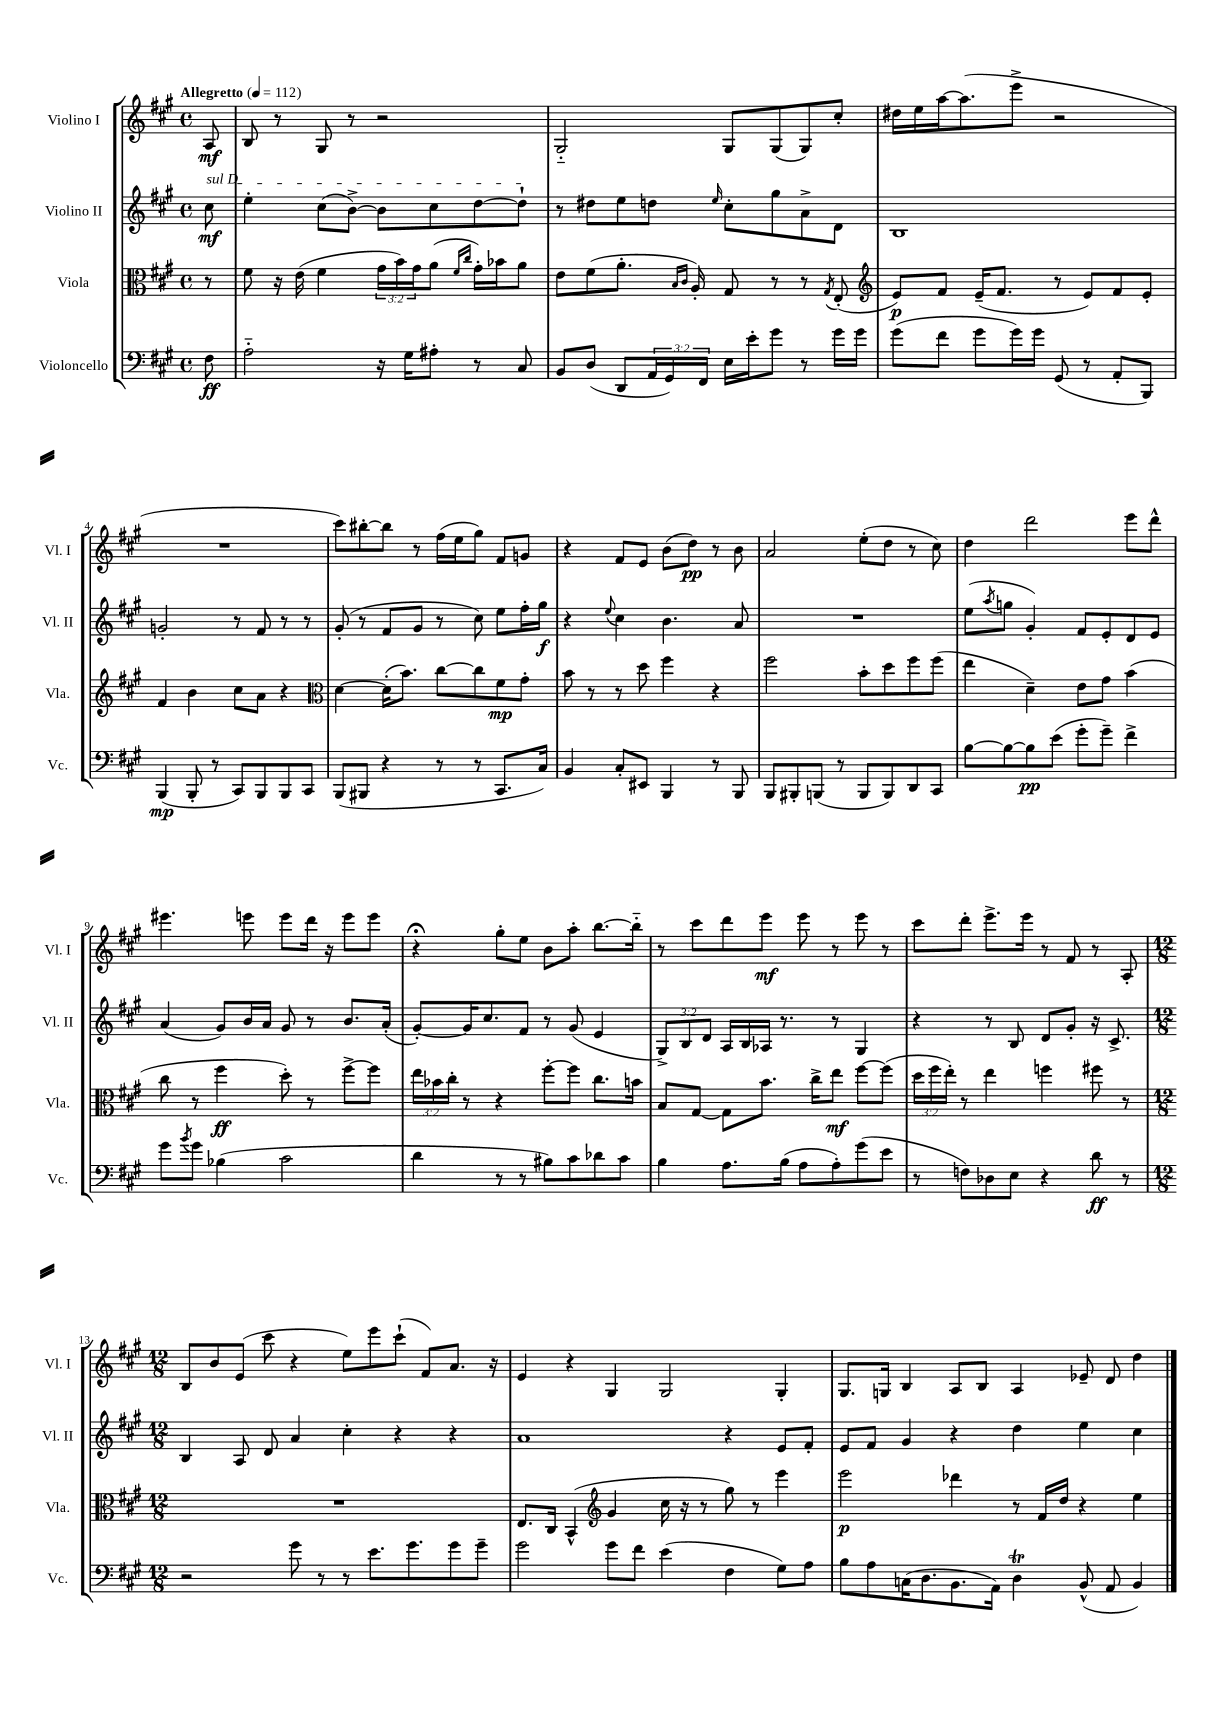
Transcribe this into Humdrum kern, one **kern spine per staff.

**kern	**dynam	**kern	**dynam	**kern	**dynam	**kern	**dynam
*part4	*part4	*part3	*part3	*part2	*part2	*part1	*part1
*staff4	*staff4	*staff3	*staff3	*staff2	*staff2	*staff1	*staff1
*I"Violoncello	*	*I"Viola	*	*I"Violino II	*	*I"Violino I	*
*I'Vc.	*	*I'Vla.	*	*I'Vl. II	*	*I'Vl. I	*
*clefF4	*	*clefC3	*	*clefG2	*	*clefG2	*
*k[f#c#g#]	*	*k[f#c#g#]	*	*k[f#c#g#]	*	*k[f#c#g#]	*
*M4/4	*	*M4/4	*	*M4/4	*	*M4/4	*
*met(c)	*	*met(c)	*	*met(c)	*	*met(c)	*
*MM112	*	*MM112	*	*MM112	*	*MM112	*
=	=	=	=	=	=	=	=
!	!	!	!	!	!	!LO:TX:a:B:t=Allegretto	!
!	!	!	!	!LO:TX:a:i:t=sul D	!	!	!
8F#\	ff	8r	.	8cc#\	mf	8A/	mf
=1	=1	=1	=1	=1	=1	=1	=1
2A\	.	8f#\	.	4ee'\	.	8B/	.
.	.	16r	.	.	.	8r	.
.	.	(16e\	.	.	.	.	.
.	.	4f#\	.	(8cc#\L	.	8G#/	.
.	.	.	.	[8b^\J)	.	8r	.
16r	.	24g#\LL	.	8b\L]	.	2r	.
.	.	24b\)	.	.	.	.	.
16G#\KL	.	.	.	.	.	.	.
.	.	24g#\J	.	.	.	.	.
8A#X'\J	.	(8a\J	.	8cc#\	.	.	.
.	.	16qqf#/LL	.	.	.	.	.
.	.	16qqcc#/JJ	.	.	.	.	.
8r	.	16g#'\LL)	.	[8dd\	.	.	.
.	.	16b-X\J	.	.	.	.	.
8C#/	.	8a\J	.	8dd`\J]	.	.	.
=2	=2	=2	=2	=2	=2	=2	=2
8BB/L	.	8e\L	.	8r	.	2G#/	.
(8D/J	.	(8f#\	.	8dd#X\L	.	.	.
8DD/L	.	8.a'\J	.	8ee\	.	.	.
24AA/L	.	.	.	8ddn\J	.	.	.
24GG#/)	.	.	.	.	.	.	.
.	.	16qqB/LL	.	.	.	.	.
.	.	16qqc#/JJ	.	.	.	.	.
.	.	16A'/)	.	.	.	.	.
24FF#/JJ	.	.	.	.	.	.	.
.	.	.	.	16qqee/	.	.	.
16E\LL	.	8G#/	.	8cc#'\L	.	8G#/L	.
16e'\J	.	.	.	.	.	.	.
8g#\J	.	8r	.	8gg#\	.	(8G#/	.
8r	.	8r	.	8a^\	.	8G#/)	.
.	.	8qG#/	.	.	.	.	.
16g#\LL	.	(8E'/	.	8d\J	.	8cc#'/J	.
16g#\JJ	.	.	.	.	.	.	.
=3	=3	=3	=3	=3	=3	=3	=3
*	*	*clefG2	*	*	*	*	*
(8g#\L	.	8e/L)	p	1B	.	16dd#X\LL	.
.	.	.	.	.	.	16ee\	.
8f#\J	.	8f#/J	.	.	.	[16aa\J	.
.	.	.	.	.	.	(8.aa\]	.
8g#\L	.	(16e~/KL	.	.	.	.	.
.	.	8.f#/J	.	.	.	.	.
16g#\L)	.	.	.	.	.	8eee^\J	.
16g#\JJ	.	.	.	.	.	.	.
(8GG#/	.	8r	.	.	.	2r	.
8r	.	8e/L)	.	.	.	.	.
8AA'/L	.	8f#/	.	.	.	.	.
8BBB/J)	.	8e'/J	.	.	.	.	.
!!LO:LB:g=z
=4	=4	=4	=4	=4	=4	=4	=4
(4BBB/	mp	4f#/	.	2gn'/	.	1r	.
8BBB'/	.	4b\	.	.	.	.	.
8r	.	.	.	.	.	.	.
8CC#/L)	.	8cc#\L	.	8r	.	.	.
8BBB/	.	8a\J	.	8f#/	.	.	.
8BBB/	.	4r	.	8r	.	.	.
8CC#/J	.	.	.	8r	.	.	.
=5	=5	=5	=5	=5	=5	=5	=5
*	*	*clefC3	*	*	*	*	*
(8BBB/L	.	[4d\	.	(8g#'/	.	8ccc#\L)	.
8BBB#X/J	.	.	.	8r	.	[8bb#X'\	.
4r	.	(16d'\KL]	.	8f#/L	.	8bb#\J]	.
.	.	8.b\J)	.	.	.	.	.
.	.	.	.	8g#/J	.	8r	.
8r	.	[8cc#\L	.	8r	.	(16ff#\LL	.
.	.	.	.	.	.	16ee\J	.
8r	.	8cc#\]	.	8cc#\)	.	8gg#\J)	.
8.CC#/L	.	8f#\	mp	8ee\L	.	8f#/L	.
.	.	8g#'\J	.	16ff#'\L	.	8gn/J	.
16C#/Jk)	.	.	.	16gg#\JJ	f	.	.
=6	=6	=6	=6	=6	=6	=6	=6
4BB/	.	8b\	.	4r	.	4r	.
.	.	8r	.	.	.	.	.
.	.	.	.	8qqee/	.	.	.
8C#'/L	.	8r	.	4cc#\	.	8f#/L	.
8EE#X/J	.	8dd\	.	.	.	8e/J	.
4BBB/	.	4ff#\	.	4.b\	.	(8b\L	.
.	.	.	.	.	.	8dd\J)	pp
8r	.	4r	.	.	.	8r	.
8BBB/	.	.	.	8a/	.	8b\	.
=7	=7	=7	=7	=7	=7	=7	=7
8BBB/L	.	2ff#\	.	1r	.	2a/	.
8BBB#X'/	.	.	.	.	.	.	.
(8BBBn/J	.	.	.	.	.	.	.
8r	.	.	.	.	.	.	.
8BBB/L	.	8b'\L	.	.	.	(8ee'\L	.
8BBB/)	.	8dd\	.	.	.	8dd\J	.
8DD/	.	8ff#\	.	.	.	8r	.
8CC#/J	.	(8ff#\J	.	.	.	8cc#\)	.
=8	=8	=8	=8	=8	=8	=8	=8
[8B\L	.	4ee\	.	(8ee\L	.	4dd\	.
.	.	.	.	8qaa/	.	.	.
8B\_	.	.	.	8ggn\J	.	.	.
8B\]	pp	4d~\)	.	4g#'/)	.	2ddd\	.
(8e\J	.	.	.	.	.	.	.
8g#'\L	.	8e\L	.	8f#/L	.	.	.
8g#~\J)	.	8g#\J	.	8e'/	.	.	.
4f#^\	.	(4b\	.	8d/	.	8eee\L	.
.	.	.	.	8e/J	.	8ddd^^\J	.
!!LO:LB:g=z
=9	=9	=9	=9	=9	=9	=9	=9
8g#\L	.	8cc#\	.	(4a/	.	4.eee#X\	.
8qb/	.	.	.	.	.	.	.
8g#\J	.	8r	.	.	.	.	.
(4B-X\	.	4ff#\	ff	8g#/L)	.	.	.
.	.	.	.	16b/L	.	8eeen\	.
.	.	.	.	16a/JJ	.	.	.
2c#\	.	8dd'\)	.	8g#/	.	8eee\L	.
.	.	8r	.	8r	.	16ddd\Jk	.
.	.	.	.	.	.	16r	.
.	.	[8ff#^\L	.	8.b/L	.	8eee\L	.
.	.	8ff#\J]	.	.	.	8eee\J	.
.	.	.	.	(16a'/Jk	.	.	.
=10	=10	=10	=10	=10	=10	=10	=10
4d\	.	24ee\LL	.	[8g#'/L)	.	4r;<	.
.	.	24b-X\	.	.	.	.	.
.	.	24cc#'\JJ	.	.	.	.	.
.	.	8r	.	16g#/K]	.	.	.
.	.	.	.	8.cc#/	.	.	.
8r	.	4r	.	.	.	8gg#'\L	.
8r	.	.	.	8f#/J	.	8ee\J	.
8B#X\L)	.	[8ff#'\L	.	8r	.	8b\L	.
8c#\	.	8ff#\J]	.	(8g#/	.	8aa'\J	.
8d-X\	.	8.cc#\L	.	4e/	.	[8.bb\L	.
8c#\J	.	.	.	.	.	.	.
.	.	16bn\Jk	.	.	.	16bb\Jk]	.
=11	=11	=11	=11	=11	=11	=11	=11
4B\	.	8B/L	.	12G#^/L)	.	8r	.
.	.	.	.	12B/	.	.	.
.	.	[8G#/J	.	.	.	8ccc#\L	.
.	.	.	.	12d/J	.	.	.
8.A\L	.	8G#\L]	.	16A/LL	.	8ddd\	.
.	.	.	.	16B/	.	.	.
.	.	8.b\J	.	16A-X/JJ	.	8eee\J	mf
(16B\Jk	.	.	.	8.r	.	.	.
8A\L	.	.	.	.	.	8eee\	.
.	.	16cc#^\KL	.	.	.	.	.
8A'\)	.	8ee\J	mf	8r	.	8r	.
(8g#\	.	[8ff#\L	.	4G#/	.	8eee\	.
8e\J	.	(8ff#\J]	.	.	.	8r	.
=12	=12	=12	=12	=12	=12	=12	=12
8r	.	24dd\LL	.	4r	.	8ccc#\L	.
.	.	24ff#\	.	.	.	.	.
.	.	24ee'\JJ)	.	.	.	.	.
8Fn\L)	.	8r	.	.	.	8ddd'\J	.
8D-X\	.	4ee\	.	8r	.	8.eee^\L	.
8E\J	.	.	.	8B/	.	.	.
.	.	.	.	.	.	16eee\Jk	.
4r	.	4ffn\	.	8d/L	.	8r	.
.	.	.	.	8g#'/J	.	8f#/	.
8d\	ff	8ff#X\	.	16r	.	8r	.
.	.	.	.	8.c#^/	.	.	.
8r	.	8r	.	.	.	8A'/	.
!!LO:LB:g=z
=13	=13	=13	=13	=13	=13	=13	=13
*M12/8	*	*M12/8	*	*M12/8	*	*M12/8	*
2r	.	1.r	.	4B/	.	8B/L	.
.	.	.	.	.	.	8b/	.
.	.	.	.	8A/	.	(8e/J	.
.	.	.	.	8d/	.	8ccc#\	.
8g#\	.	.	.	4a/	.	4r	.
8r	.	.	.	.	.	.	.
8r	.	.	.	4cc#'\	.	8ee\L)	.
8.e\L	.	.	.	.	.	8eee\	.
.	.	.	.	4r	.	(8ccc#`\J	.
8.g#\	.	.	.	.	.	.	.
.	.	.	.	.	.	8f#/L)	.
8g#\	.	.	.	4r	.	8.a/J	.
8g#~\J	.	.	.	.	.	.	.
.	.	.	.	.	.	16r	.
=14	=14	=14	=14	=14	=14	=14	=14
2g#\	.	8.E/L	.	1a	.	4e/	.
.	.	16C#/Jk	.	.	.	.	.
.	.	(4BB^^/	.	.	.	4r	.
*	*	*clefG2	*	*	*	*	*
8g#\L	.	4g#/	.	.	.	4G#/	.
8f#\J	.	.	.	.	.	.	.
(4e\	.	16cc#\	.	.	.	2G#/	.
.	.	16r	.	.	.	.	.
.	.	8r	.	.	.	.	.
4F#\	.	8gg#\)	.	4r	.	.	.
.	.	8r	.	.	.	.	.
8G#\L)	.	4eee\	.	8e/L	.	4G#'/	.
8A\J	.	.	.	8f#'/J	.	.	.
=15	=15	=15	=15	=15	=15	=15	=15
8B\L	.	2eee\	p	8e/L	.	8.G#/L	.
8A\	.	.	.	8f#/J	.	.	.
.	.	.	.	.	.	16Gn/Jk	.
(16Cn\K	.	.	.	4g#/	.	4B/	.
8.D\	.	.	.	.	.	.	.
8.BB\	.	4ddd-X\	.	4r	.	8A/L	.
.	.	.	.	.	.	8B/J	.
16AA\Jk)	.	.	.	.	.	.	.
4DT\	.	8r	.	4dd\	.	4A/	.
.	.	16f#/LL	.	.	.	.	.
.	.	16dd/JJ	.	.	.	.	.
(8BB^^/	.	4r	.	4ee\	.	8e-X~/	.
8AA/	.	.	.	.	.	8d/	.
4BB/)	.	4ee\	.	4cc#\	.	4dd\	.
==	==	==	==	==	==	==	==
*-	*-	*-	*-	*-	*-	*-	*-
